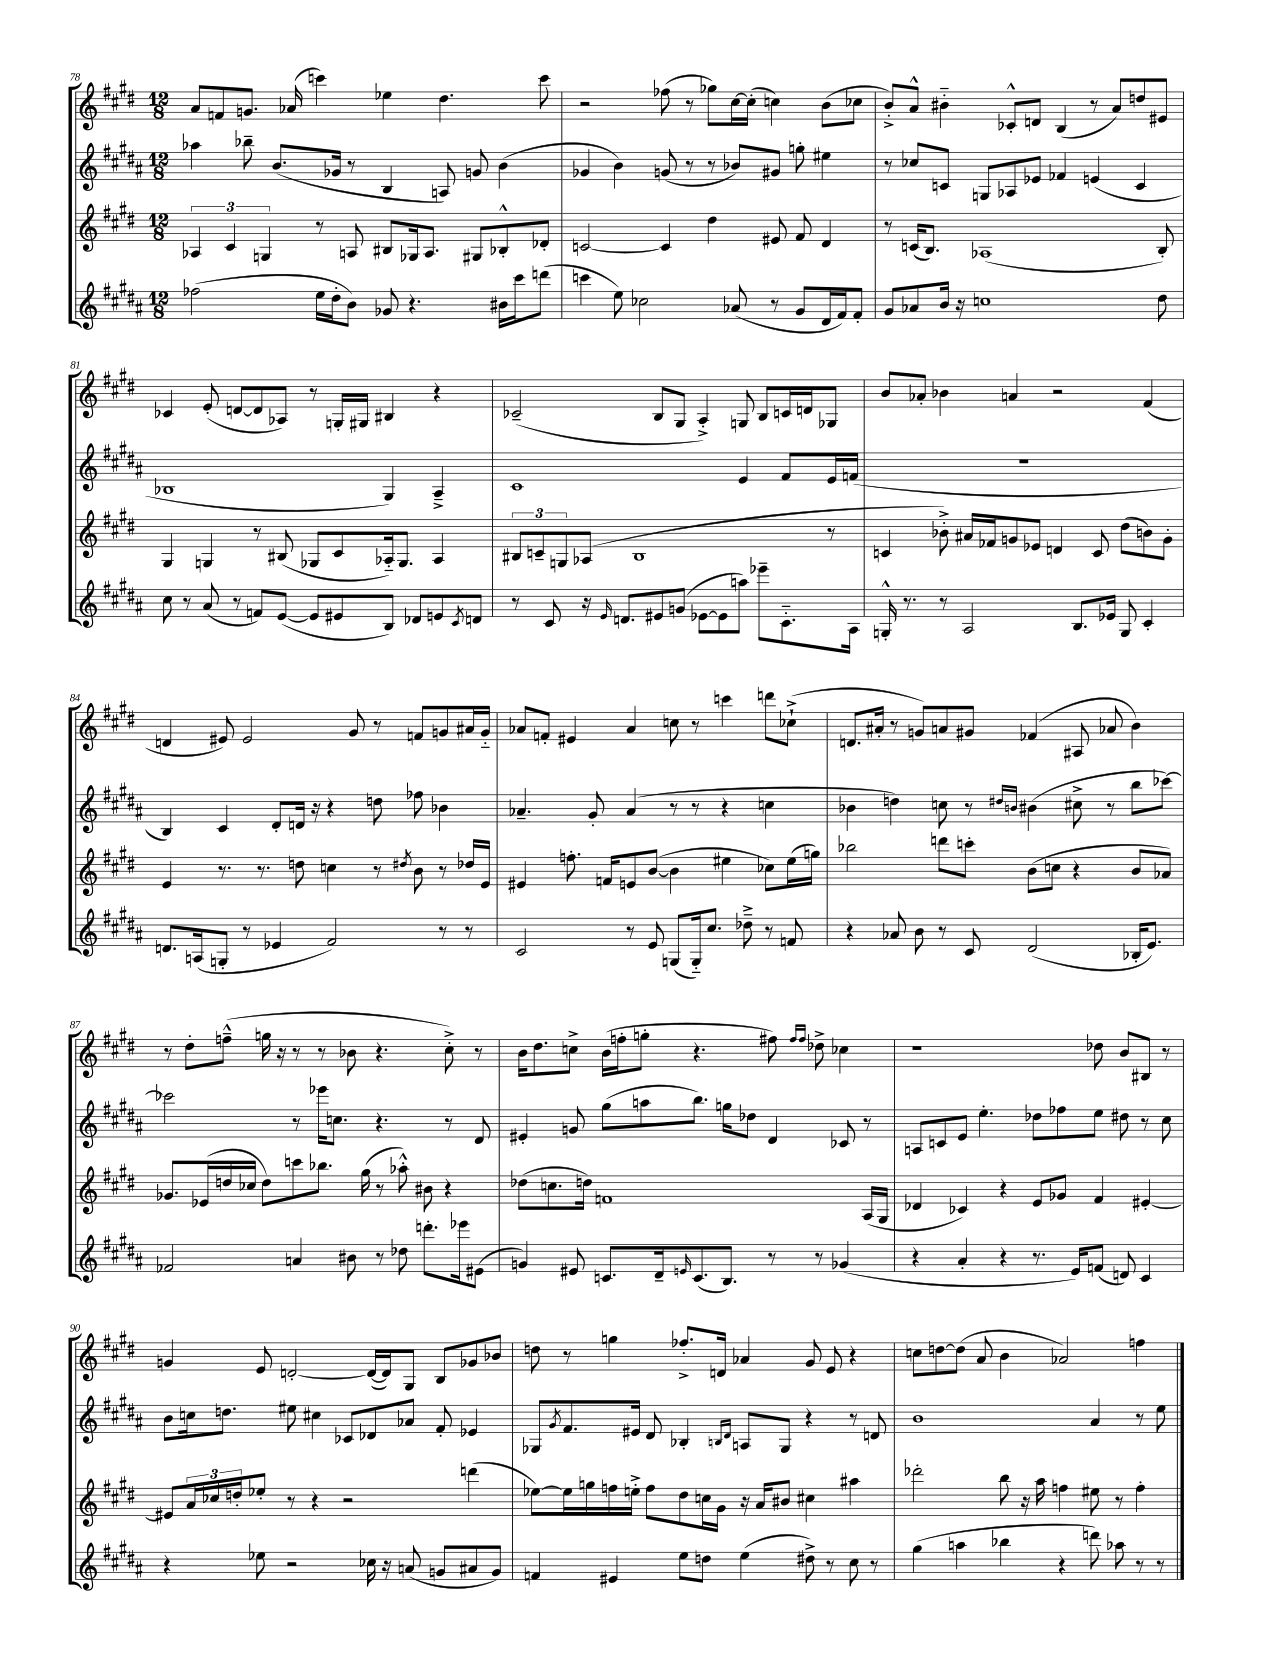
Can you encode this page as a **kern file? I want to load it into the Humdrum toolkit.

**kern	**kern	**kern	**kern
*staff4	*staff3	*staff2	*staff1
*clefG2	*clefG2	*clefG2	*clefG2
*k[f#c#g#d#a#]	*k[f#c#g#d#]	*k[f#c#g#d#a#]	*k[f#c#g#d#]
*M12/8	*M12/8	*M12/8	*M12/8
(2ff-	6A-	4aa-	8a
.	.	.	8f
.	6c#	.	.
.	.	8bb-~	8.g
.	6G	.	.
.	.	(8.b	.
.	.	.	(16a-
16ee	8r	.	4ccc)
16dd#'	.	16g-	.
8b)	8A	8r	.
8g-	8B#	4B	4ee-
4.r	16G-	.	.
.	8.A	.	.
.	.	8A)	4.dd#
.	8G#	8g	.
16b#	8B-'^^	(4b	.
16ccc#	.	.	.
(8ddd	8d-'	.	8ccc
=	=	=	=
4ccc	[2c	4g-	2r
8ee)	.	4b)	.
2cc-	.	.	.
.	4c]	(8g	(8ff-
.	.	8r	8r
.	4dd#	8r	8gg-)
(8a-	.	8b-)	[16cc#
.	.	.	(16cc#']
8r	8e#	8g#	4cc)
8g#	8f#	8gg'	.
16d#	4d#	4ee#	(8b
16f#)	.	.	.
8f#'	.	.	8cc-
=	=	=	=
8g#	8r	8r	8b'^)
8a-	(16c	8cc-	8a^^
.	8.B)	.	.
16b	.	8c	4b#'~
16r	.	.	.
1cc	(1A-	8G	.
.	.	8A-	8c-'^^
.	.	8e-	8d
.	.	4f-	(4B
.	.	(4e	8r
.	.	.	8a)
.	.	4c	8dd
8dd#	8B')	.	8e#
=	=	=	=
8cc#	4G#	1B-	4c-
8r	.	.	.
(8a#	4G	.	(8e'
8r	.	.	[8d
8f)	8r	.	8d]
([8e	(8B#	.	8A-)
8e]	8G-	.	8r
8e#	8c#	.	16G'
.	.	.	16G#
8B)	16A-'~)	4G#)	4B#
.	8.G-	.	.
8d-	.	.	.
8e	4A-	4A#~^	4r
8qc#	.	.	.
8d	.	.	.
=	=	=	=
8r	12B#	1c#	(2c-~
.	12c~	.	.
8c#	.	.	.
.	12G	.	.
16r	(8A-	.	.
16qqe	.	.	.
8.d	.	.	.
.	1B#	.	.
8e#	.	.	8B
(8g	.	.	8G#
[8e-	.	.	4A'^)
8e-]	.	.	.
8aa)	.	4e	8G
8eee-~	.	.	8B
8.c#'~	.	8f#	16c
.	.	.	16d
.	8r	16e	8G-
16A#	.	(16f	.
=	=	=	=
16G'^^	4c	1.r	8b
8.r	.	.	.
.	.	.	8a-'
8r	8b-'^)	.	4b-
2A#	16a#	.	.
.	16f-	.	.
.	8g	.	4a
.	8e-	.	.
.	4d	.	2r
8.B	.	.	.
.	8c	.	.
16e-	.	.	.
8G	(8dd#	.	.
4c#'	8b)	.	(4f#
.	8g'	.	.
=	=	=	=
8.d	4e	4B)	4d
(16A	.	.	.
8G'	8.r	4c#	8e#)
8r	.	.	2e#
.	8.r	.	.
4e-	.	8d#'	.
.	8dd	16d	.
.	.	16r	.
2f#)	4cc	4r	.
.	.	.	8g#
.	8r	8dd	8r
.	8qdd#	.	.
.	8b	8ff-	8f
8r	8r	4b-	8g
8r	16dd-	.	16a#
.	16e	.	16g'~
=	=	=	=
2c#	4e#	4.a-~	8a-
.	.	.	8f'
.	8.ff'	.	4e#
.	.	8g#'	.
.	16f	.	.
8r	8e	(4a-	4a-
8e	([8b	.	.
(8G	4b]	8r	8cc
16G'~)	.	8r	8r
8.cc#	.	.	.
.	4ee#	4r	4ccc
8dd-~^	.	.	.
8r	8cc-)	4cc	8ddd
8f	(16ee#	.	(8cc-`^
.	16gg)	.	.
=	=	=	=
4r	2bb-	4b-	8.d
.	.	.	16a#'
8a-	.	4dd)	8r
8b	.	.	8g)
8r	8ddd	8cc	8a
8c#	8ccc'	8r	8g#
.	.	16qqdd#	.
.	.	16qqb	.
(2d#	(8b	(4b#	(4f-
.	8cc	.	.
.	4r	8cc#^	8A#
.	.	8r	8a-
16B-'	8b	8bb	4b)
8.e)	.	.	.
.	8a-)	[8ccc-)	.
=	=	=	=
2f-	8.g-	2ccc-]	8r
.	.	.	8dd#'
.	(16e-	.	.
.	16dd	.	(8ff~^^
.	16cc-	.	.
.	8dd)	.	16gg
.	.	.	16r
4a	8ccc	8r	8r
.	8.bb-	16eee-	8r
.	.	8.cc	.
8b#	.	.	8b-
.	(16gg#	.	.
8r	8r	4.r	4.r
8dd-	8aa-'^^)	.	.
8.ddd'	8b#	.	.
.	4r	8r	8cc#'^)
16eee-	.	.	.
(8e#	.	8d#	8r
=	=	=	=
4g)	(8dd-	4e#'	16b
.	.	.	8.dd#
.	8.cc	.	.
8e#	.	8g	8cc^
.	16dd)	.	.
8.c	1f	(8gg#	(16b
.	.	.	16ff'
.	.	8aa	8gg'
16d#~	.	.	.
16qqe	.	.	.
(8.c	.	8.bb)	4.r
8.B)	.	16gg	.
.	.	8dd-	.
8r	.	4d#	8ff#)
.	.	.	16qqff#
.	.	.	16qqff#
8r	.	.	8dd-^
(4g-	.	8c-	4cc-
.	(16A	8r	.
.	16G#	.	.
=	=	=	=
4r	4d-	8A	1r
.	.	8c	.
4a#'	4c-)	8e	.
.	.	4.ee'	.
4r	4r	.	.
8.r	8e	8dd-	.
.	8g-	8ff-	.
16e)	.	.	.
(8f	4f#	8ee	8dd-
8d)	.	8dd#	8b
4c#	[4e#'	8r	8B#
.	.	8cc#	8r
=	=	=	=
4r	8e#]	8b	4g
.	24a	16cc	.
.	24cc-	.	.
.	.	8.dd	.
.	24dd'	.	.
8ee-	8ee-'	.	8e
2r	8r	8ee#	[2d'
.	4r	4cc#	.
.	2r	8c-	.
16cc-	.	8d-	(16d_
16r	.	.	16d])
(8a	.	8a-	8G#
8g	.	8f#'	8B
8a#	(4ddd	4e-	8g-
8g)	.	.	8b-
=	=	=	=
4f	[8ee-)	8G-	8dd
.	.	8qg#	.
.	16ee-]	8.f#	8r
.	16gg	.	.
4e#	16ff	.	4gg
.	16ee'^	16e#	.
.	8ff	8d#	.
8ee	8dd#	4B-'	8.ff-'^
8dd	16cc	.	.
.	16g#	.	16d
.	.	16qqB	.
.	.	16qqd#	.
(4ee	16r	8A	4a-
.	16a	.	.
.	8b#	8G-	.
8dd#^)	4cc#	4r	8g#
8r	.	.	8e
8cc#	4aa#	8r	4r
8r	.	8d	.
=	=	=	=
(4gg#	2ddd-'	1b	8cc
.	.	.	[8dd
4aa	.	.	(8dd]
.	.	.	8a
4bb-	8bb	.	4b
.	16r	.	.
.	16aa	.	.
4r	4ff	.	2a-)
8ddd)	8ee#	4a#	.
8aa-	8r	.	.
8r	4ff'	8r	4ff
8r	.	8ee	.
==	==	==	==
*-	*-	*-	*-
